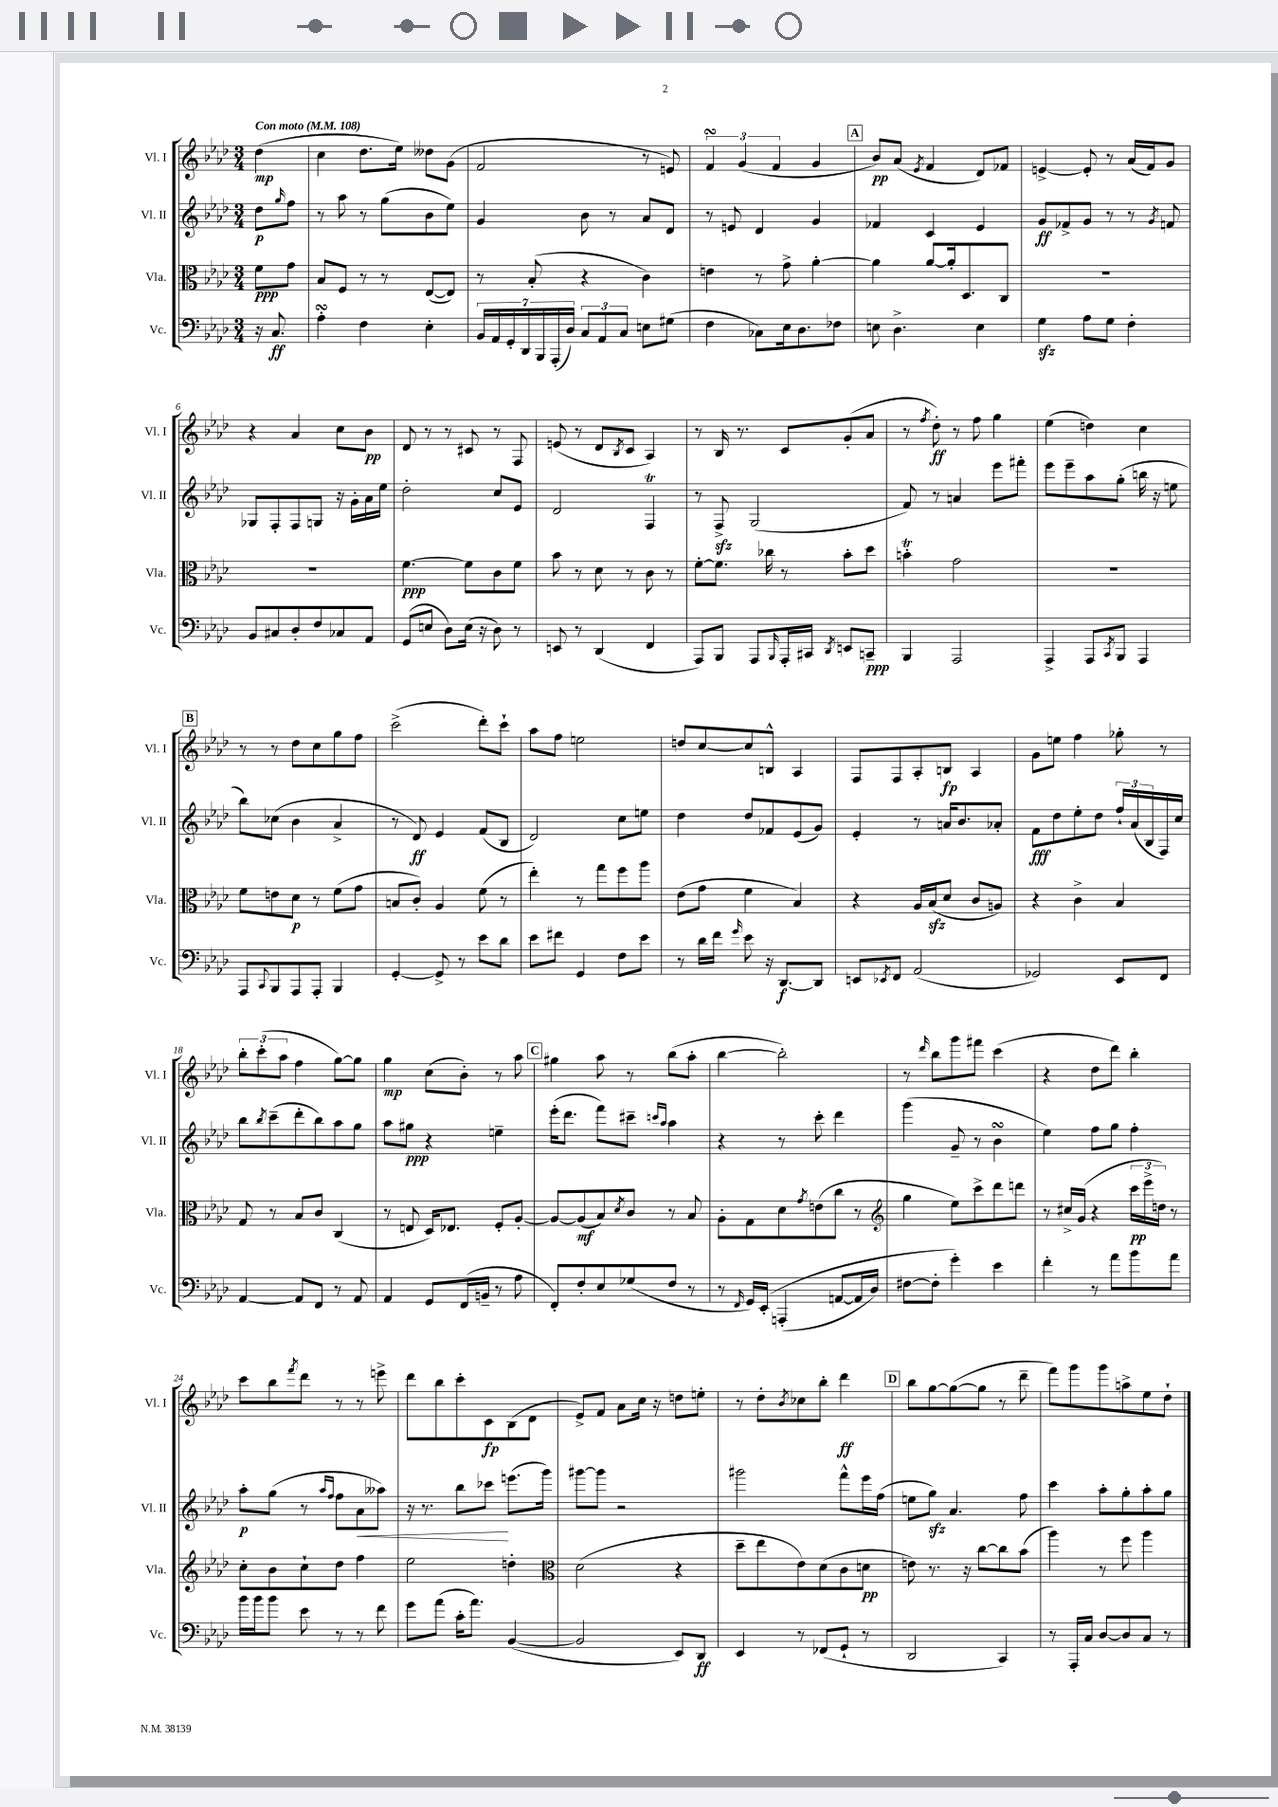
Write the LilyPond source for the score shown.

<<
\new StaffGroup <<
\new Staff = "s0" \with { instrumentName = "Vl. I" shortInstrumentName = "Vl. I" } {
    \clef treble \key aes \major \numericTimeSignature \time 3/4 \partial 4 \tempo "Con moto" 4 = 108
    des''4\mp( |
    c''4 des''8. ees''16) deses''8 g'8( |
    f'2 r8 e'8) |
    \tuplet 3/2 { f'4\turn g'4( f'4 } g'4 |
    \mark \markup { \box "A" } bes'8\pp) aes'8( \acciaccatura { ees'8 } f'4 des'8) fes'8 |
    e'4~-> e'8-. r8 aes'16( f'16) g'8 |
    r4 aes'4 c''8 bes'8\pp |
    des'8 r8 r8 cis'8 r8 f8 |
    e'8( r8 des'8 \acciaccatura { bes8 } c'8 aes4) |
    r8 bes16 r8. c'8 g'8-.( aes'8 |
    r8 \acciaccatura { f''8 } des''8-.\ff) r8 f''8 g''4 |
    ees''4( d''4) c''4 |
    \mark \markup { \box "B" } r8 r8 des''8 c''8 g''8 f''8 |
    c'''2->( des'''8-.) c'''8-! |
    aes''8 f''8 e''2 |
    d''8 c''8~ c''8 b8-^ aes4 |
    f8 f8 aes8-. b8\fp aes4 |
    g'8 e''8 f''4 ges''8-. r8 |
    \tuplet 3/2 { bes''8-. c'''8-.( aes''8 } f''4 g''8~) g''8 |
    g''4\mp c''8( bes'8-.) r8 aes''8 |
    \mark \markup { \box "C" } gis''4 aes''8 r8 bes''8( aes''8-. |
    bes''4~ bes''2-.) |
    r8 \grace { des'''16 } bes''8 g'''8 fis'''8 c'''4( |
    r4 des''8 des'''8) bes''4-. |
    c'''8 bes''8 \acciaccatura { f'''8 } des'''8 r8 r8 e'''8-> |
    des'''8 bes''8 c'''8-. c'8\fp bes8( des'8 |
    ees'8->) f'8 aes'8 c''16 r16 d''8 e''8-. |
    r8 des''8-. \acciaccatura { bes'8 } ces''8 bes''8-. des'''4\ff |
    \mark \markup { \box "D" } bes''8 g''8~ g''8~( g''8 r8 des'''8-- |
    f'''8) g'''8 g'''8 a''8-> ees''8 des''8-! \bar "|." |
}
\new Staff = "s1" \with { instrumentName = "Vl. II" shortInstrumentName = "Vl. II" } {
    \clef treble \key aes \major \numericTimeSignature \time 3/4 \partial 4
    des''8\p \grace { g''16 } f''8 |
    r8 aes''8 r8 g''8( bes'8 ees''8) |
    g'4 bes'8 r8 aes'8 des'8 |
    r8 e'8 des'4 g'4 |
    \mark \markup { \box "A" } fes'4 c'4 ees'4 |
    g'8\ff fes'8-> g'8 r8 r8 \acciaccatura { g'8 } f'8 |
    ges8 f8-. f8 g8 r16 g'16-. aes'16 ees''16 |
    des''2-. c''8 ees'8 |
    des'2 f4\trill |
    r8 f8->\sfz g2( |
    f'8) r8 a'4 ees'''8 fis'''8-. |
    ees'''8 ees'''8-- aes''8 g''8-.( b''16 r16 e''8 |
    \mark \markup { \box "B" } bes''8) ces''8( bes'4 aes'4-> |
    r8 des'8\ff) ees'4 f'8( bes8 |
    des'2) c''8 e''8 |
    des''4 des''8 fes'8 ees'8( g'8) |
    ees'4-. r8 a'16 bes'8. aes'8-. |
    f'8\fff des''8 ees''8-. des''8 \tuplet 3/2 { f''16-! aes'16( bes16 } f16) c''16 |
    bes''8 \acciaccatura { bes''8 } c'''8--( des'''8-. bes''8) aes''8 g''8 |
    aes''8 gis''8\ppp r4 e''4-- |
    \mark \markup { \box "C" } ees'''16-.( des'''8. f'''8) cis'''8-- \grace { c'''16 aes''16 } aes''4 |
    r4 r8 c'''8-. des'''4 |
    g'''4( g'8-- r8 bes'4\turn |
    ees''4) f''8 g''8 f''4-. |
    aes''8-.\p g''8( r8 \grace { aes''16 f''16 } f''8 aes'8\< aeses''8) |
    r16 r8. bes''8 ces'''8\! e'''8.( g'''16) |
    gis'''8~ gis'''8 r2 |
    gis'''2 f'''8-^ ees'''16 f''16( |
    \mark \markup { \box "D" } e''8 g''8\sfz) aes'4. f''8 |
    c'''4 aes''8-. g''8-. aes''8-. g''8 \bar "|." |
}
\new Staff = "s2" \with { instrumentName = "Vla." shortInstrumentName = "Vla." } {
    \clef alto \key aes \major \numericTimeSignature \time 3/4 \partial 4
    f'8\ppp g'8 |
    bes8 f8 r8 r8 ees8~( ees8) |
    r8 bes8-.( r4 c'4) |
    e'4 r8 g'8-> aes'4~-. |
    \mark \markup { \box "A" } aes'4 aes'8~ aes'16-. des8. c8 |
    R2. |
    R2. |
    f'4.~\ppp f'8 c'8 f'8 |
    bes'8 r8 des'8 r8 c'8 r8 |
    f'8~-. f'8. ces''16 r8 bes'8-. des''8 |
    b'4-.\trill g'2 |
    R2. |
    \mark \markup { \box "B" } f'8 e'8 des'8\p r8 f'8( g'8 |
    b8 c'8-.) aes4 f'8( r8 |
    ees''4-.) r8 g''8 f''8 aes''8 |
    ees'8( g'8 f'4 bes4) |
    r4 aes16 bes16\sfz( des'8 c'8 a8) |
    r4 c'4-> bes4 |
    g8 r8 bes8 c'8 c4( |
    r8 e8 des16) ees8. f8-. aes8~-. |
    \mark \markup { \box "C" } aes8~ aes8\mf( bes8) \acciaccatura { des'8 } c'8 r8 bes8 |
    aes8-. g8 des'8 \acciaccatura { g'8 } e'8( c''8 r8 |
    \clef treble g''4 ees''8) c'''8-> des'''8 d'''8 |
    r8 cis''16-> g'16( r4 \tuplet 3/2 { c'''16\pp ees'''16-> d''16) } r8 |
    c''8-. bes'8 c''8-! des''8 f''4 |
    ees''2 d''4-. |
    \clef alto des'2( r4 |
    des''8-- ees''8 ees'8) des'8( c'8 d'8\pp |
    \mark \markup { \box "D" } e'8) r8. r16 c''8~ c''8 bes'8( |
    aes''4) r8 f''8 aes''4 \bar "|." |
}
\new Staff = "s3" \with { instrumentName = "Vc." shortInstrumentName = "Vc." } {
    \clef bass \key aes \major \numericTimeSignature \time 3/4 \partial 4
    r16 c8.\ff |
    aes4-.\turn f4 ees4-. |
    \tuplet 7/4 { bes,16 aes,16 g,16-. des,16 bes,,16 aes,,16-.( des16) } \tuplet 3/2 { c8 aes,8 c8 } e8 gis8( |
    f4 ces8) ees16 des8. fes8 |
    \mark \markup { \box "A" } e8 des4.-> e4 |
    g4\sfz aes8 g8 f4-. |
    bes,8 cis8 des8-. f8 ces8 aes,8 |
    g,8( e8 des8) e16( r16 des8) r8 |
    e,8 r8 des,4( f,4 |
    aes,,8) bes,,8 aes,,8 \grace { bes,,16 } aes,,16-. cis,16 \acciaccatura { des,8 } e,8 c,8--\ppp |
    bes,,4 aes,,2 |
    aes,,4-> aes,,8 \acciaccatura { c,8 } bes,,8 aes,,4 |
    \mark \markup { \box "B" } aes,,8 \appoggiatura { c,8 } bes,,8 aes,,8 aes,,8-. bes,,4 |
    g,4~-. g,8-> r8 ees'8 des'8 |
    ees'8 fis'8 g,4 f8 ees'8 |
    r8 des'16 f'16 \grace { g'16 } ees'8 r16 des,8.~\f des,8 |
    e,8 \acciaccatura { ees,8 } f,8 aes,2( |
    ges,2) ees,8 f,8 |
    aes,4~ aes,8 f,8 r8 aes,8 |
    aes,4 g,8 f,16( b,16-- r8 aes8 |
    \mark \markup { \box "C" } f,8-.) f8-. ees8 ges8( f8 r8 |
    r8 \grace { f,16 } g,16) ees,16-.\( a,,4-.( a,8~ a,16 des16) |
    fis8~ fis8-. g'4-.\) ees'4 |
    f'4-. r8 aes'8 bes'8 aes'8 |
    bes'16 bes'16 bes'8 ees'8 r8 r8 f'8 |
    g'8 aes'8( c'16-. aes'8.) bes,4~( |
    bes,2 ees,8) des,8\ff |
    ees,4 r8 fes,8( g,8-! r8 |
    \mark \markup { \box "D" } des,2 c,4) |
    r8 aes,,16-. c16 des8~ des8 c8 r8 \bar "|." |
}
>>
>>
